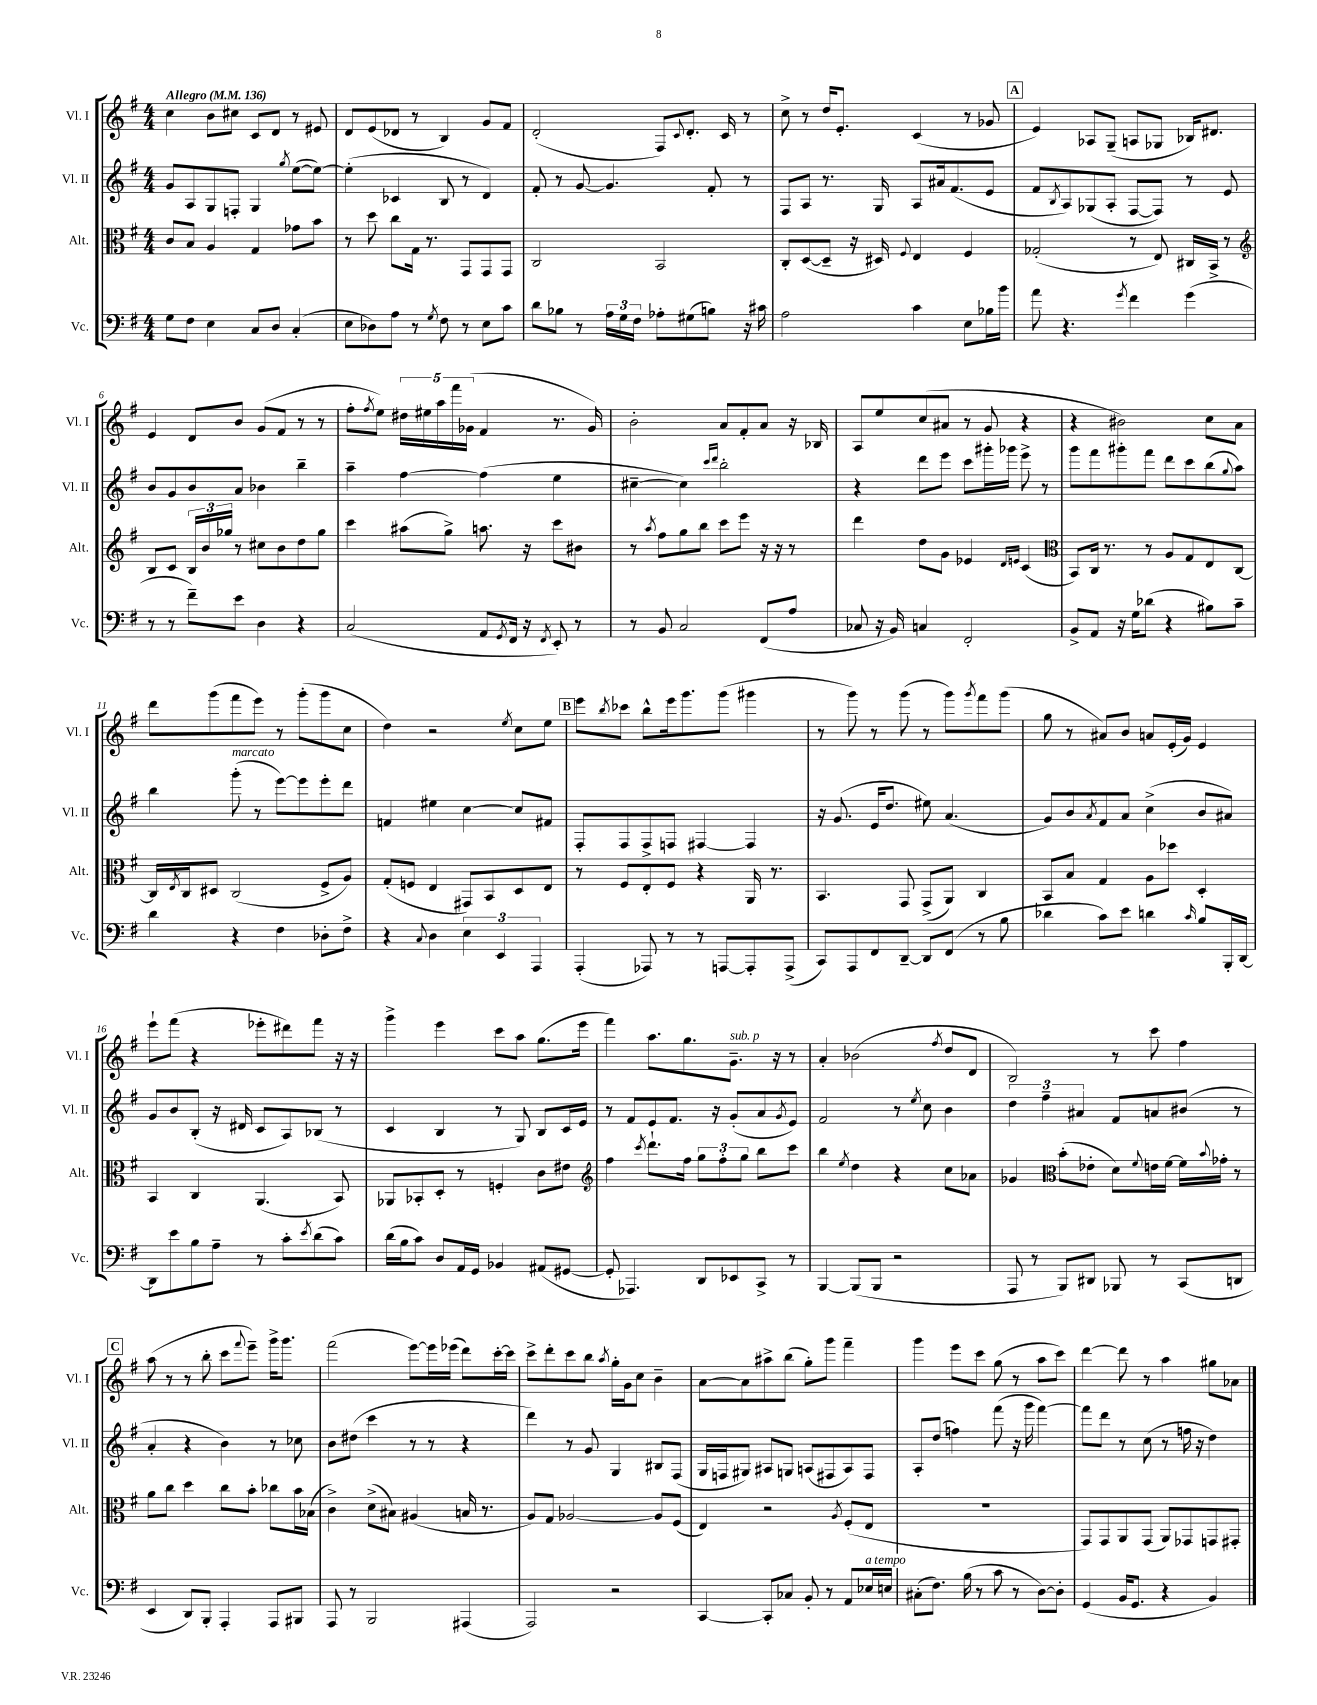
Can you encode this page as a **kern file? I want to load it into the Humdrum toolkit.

**kern	**kern	**kern	**kern
*staff4	*staff3	*staff2	*staff1
*clefF4	*clefC3	*clefG2	*clefG2
*k[f#]	*k[f#]	*k[f#]	*k[f#]
*M4/4	*M4/4	*M4/4	*M4/4
*MM136	*MM136	*MM136	*MM136
8G	8c	8g	4cc
8F#	8B	8A	.
4E	4A	8G	8b
.	.	8F'	8cc#
8C	4G	4G	8c
8D	.	.	8d
.	.	8qgg	.
(4C'	8g-	([8ee	8r
.	8b	8ee_)	8e#
=	=	=	=
8E	8r	(4ee']	8d
8D-)	8dd	.	(8e
8A	8cc	4c-	8d-
8r	16G	.	8r
.	8.r	.	.
8qG	.	.	.
8F#	.	8B	4B)
8r	8GG	8r	.
8E	8GG	4d)	8g
8c	8GG	.	8f#
=	=	=	=
8d	2C	8f#'	(2d'
8B-	.	8r	.
8r	.	[8g	.
24A	.	4.g]	.
24G	.	.	.
24F#	.	.	.
8A-'	2BB	.	8F#)
.	.	.	8qqc
(8G#	.	.	8.d'
8B)	.	8f#'	.
.	.	.	16c
16r	.	8r	8r
16c#	.	.	.
=	=	=	=
2A	8C'	8F#	8cc^
.	([8D	8A	8r
.	8D~]	8.r	16dd
.	.	.	8.e'
.	16r	.	.
.	16D#)	16G	.
.	8qqF#	.	.
4c	4E	8A	(4c
.	.	16a#	.
.	.	(8.f#	.
8E	4F#	.	8r
16B-	.	8e	8g-
16b	.	.	.
=	=	=	=
8a	(2G-'	8f#	4e)
.	.	8qB	.
4.r	.	8A)	.
.	.	(8G-	8A-
.	.	8A'	(8G~
8qg	.	.	.
4f#	8r	[8F#	8A
.	8E)	8F#])	8G-
(4g	16C#	8r	16B-)
.	16BB^	.	8.d#
.	8r	8e	.
=	=	=	=
*	*clefG2	*	*
8r	8B	8b	4e
8r	8c	8g	.
8f#~)	24B	8b	8d
.	24b	.	.
.	24gg-	.	.
8e	8r	8a	8b
4D	8cc#	4b-	(8g
.	8b	.	8f#
4r	8dd	4bb~	8r
.	8gg-	.	8r
=	=	=	=
(2C	4ccc	4aa~	8ff#'
.	.	.	8qff#
.	.	.	8ee)
.	(8aa#	[4ff#	20dd#
.	.	.	20ee#
.	.	.	20aa
.	8gg^)	.	.
.	.	.	20fff#
.	.	.	(20g-
8AA	8.aa	(4ff#]	4f#
8qGG	.	.	.
16FF#	.	.	.
16r	16r	.	.
8qFF#	.	.	.
8EE')	8ccc	4ee	8.r
8r	8b#	.	.
.	.	.	16g-)
=	=	=	=
8r	8r	[4cc#~	2b'
.	8qaa	.	.
8BB	8ff#	.	.
2C	8gg	4cc#])	.
.	8bb	.	.
.	.	16qqccc	.
.	.	16qqddd	.
.	8ccc	2bb'	8a
.	8eee	.	8f#'
(8FF#	16r	.	8a
.	16r	.	.
8A	8r	.	16r
.	.	.	16B-
=	=	=	=
8C-	4ddd	4r	8A
16r	.	.	8ee
16BB)	.	.	.
4C	8dd	8ddd	(8cc
.	8g	8eee	8a#
2FF#'	4e-	8ccc	8r
.	.	16ggg#'	8g
.	.	16ggg-	.
.	16qqd	.	.
.	16qqe	.	.
.	(4c	8eee^	4r
.	.	8r	.
=	=	=	=
*	*clefC3	*	*
8BB^	8BB)	8ggg	4r
8AA	16C	8fff#	.
.	8.r	.	.
16r	.	8ggg#'	2b#)
16G	.	.	.
(8d-	8r	8fff#	.
4r	8A	8ddd	.
.	8G	8ccc	.
8B#)	8E	(8bb	8cc
.	.	8qqgg	.
8c~	[8C	8aa)	8a
=	=	=	=
4d	16C]	4bb	8ddd
.	8qE	.	.
.	16C	.	.
.	8D#	.	(8ggg
4r	(2C	(8ggg'	8fff#
.	.	8r	8eee)
4F#	.	[8eee)	8r
.	.	8eee]	(8ggg'
8D-'	8F#^	8eee'	8ggg
8F#^	8A)	8ddd	8cc
=	=	=	=
4r	(8G'	4f	4dd)
.	8F	.	.
8qqC	.	.	.
4D	4E	4ee#	2r
6E	8GG#)	[4cc	.
.	8BB	.	.
6EE	.	.	.
.	.	.	8qee
.	8D	8cc]	8cc
6AAA	.	.	.
.	8E	8f#	8ee
=	=	=	=
(4AAA'	8r	8F#'	8eee
.	.	.	8qbb
.	8F#	8F#	8ccc-
8AAA-)	8E'	8F#^	8bb^^
8r	8F#	8F	16eee
.	.	.	8.ggg
8r	4r	[4F#	.
[8AAA	.	.	(8ggg
8AAA']	16AA	4F#]	4ggg#
.	8.r	.	.
(8AAA^	.	.	.
=	=	=	=
8CC)	4.BB	16r	8r
.	.	(8.g	.
8AAA	.	.	8ggg)
8FF#	.	16e	8r
.	.	8.dd	.
[8DD~	8GG	.	(8ggg
8DD]	(8GG^	8ee#)	8r
(8FF#	8AA)	(4.a	8ggg)
.	.	.	8qggg
8r	4C	.	8fff#
8B	.	.	(8ggg
=	=	=	=
4d-	8BB	8g)	8gg
.	8B	8b	8r
.	.	8qa	.
8c)	4G	8f#	8a#)
8e	.	8a	8b
4d	8A	(4cc^	8a
.	8dd-	.	(16e'
.	.	.	16g)
16qqc	.	.	.
8B	4D'	8b	4e
16BBB'	.	8a#)	.
[16DD	.	.	.
=	=	=	=
8DD]	4BB	8g	8eee`
8e	.	8b	(8fff#
8B	4C	(8B'	4r
8A~	.	16r	.
.	.	16d#	.
8r	(4.AA	8c	8eee-'
8c'	.	8A)	8ddd#)
8qe	.	.	.
(8d	.	(8B-	8fff#
8c)	8BB)	8r	16r
.	.	.	16r
=	=	=	=
(16d	8AA-	4c	4ggg^
16B	.	.	.
8c)	8BB-'	.	.
8D	8D'	4B	4eee
16AA	8r	.	.
16GG	.	.	.
4BB-	4F'	8r	8ccc
.	.	8G)	8aa
(8AA#	8c	8B	(8.gg
[8GG#	8e#	16c	.
.	.	16e	16eee
=	=	=	=
*	*clefG2	*	*
8GG#']	4ff#	8r	4fff#)
4.AAA-)	.	8f#	.
.	8qccc	.	.
.	8.ddd`	8e	8.aa
.	.	8.f#	.
.	16ff#	.	8.gg
8DD	12gg	.	.
.	.	16r	.
.	12ff#'	.	.
8EE-	.	(8g'	8.g~
.	12gg	.	.
8CC^	8bb	8a	.
.	.	.	16r
.	.	8qg	.
8r	8ccc	8e)	8r
=	=	=	=
[4BBB	4bb	2f#	4a'
.	8qee	.	.
(8BBB]	4dd	.	(2b-
8BBB	.	.	.
2r	4r	8r	.
.	.	8qee	.
.	.	8cc	.
.	.	.	8qff#
.	8cc	4b	8dd
.	8a-	.	8d
=	=	=	=
8AAA	4g-	6dd	2B)
8r	.	.	.
.	.	6ff#~	.
*	*clefC3	*	*
8BBB)	(8b'	.	.
.	.	6a#	.
8DD#	8e-'	.	.
8BBB-	8d)	8f#	8r
.	8qqf#	.	.
8r	16e	8a	8ccc
.	[16f#	.	.
(8CC	16f#]	(8b#	4ff#
.	8qqb	.	.
.	16g-'	.	.
8DD	8r	8r	.
=	=	=	=
4EE	8a	4a'	(8aa
.	8cc	.	8r
8DD)	4dd	4r	8r
8BBB'	.	.	8bb'
4AAA'	8cc	4b)	8ccc
.	.	.	8qqfff#
.	8b'	.	8eee~)
8AAA	8cc-	8r	16ggg^
.	.	.	8.ggg
8BBB#	16b	8cc-	.
.	(16B-	.	.
=	=	=	=
8AAA	4c^)	8b	(2fff#
8r	.	(8dd#	.
2BBB	(8d^	4ccc	.
.	8B#)	.	.
.	(4A#	8r	[8eee)
.	.	8r	16eee]
.	.	.	(16eee-
(4AAA#	16B	4r	8ddd)
.	8.r	.	.
.	.	.	[16ccc'
.	.	.	16ccc]
=	=	=	=
2AAA)	8A)	4ddd)	8ccc^
.	8G	.	8ddd'
.	[2A-	8r	8ccc
.	.	8g	8bb
.	.	.	8qaa
2r	.	4G	16gg'
.	.	.	16g
.	.	.	8cc
.	8A-]	8B#	4b~
.	(8F#	(8F#	.
=	=	=	=
[4CC	4E)	16G	[8a
.	.	16F	.
.	.	8G#)	8a]
8CC']	2r	8A#	8aa#^
8C-	.	8G	(8bb
8BB'	.	(8A	8gg')
8r	.	8F#	8ggg
.	8qA	.	.
8AA	(8F#'	8A)	4fff#~
16E-	8E	8F#	.
16E	.	.	.
=	=	=	=
(8C#'	1r	8A'	4ggg
8.F#)	.	(8dd	.
.	.	4ff)	8eee
(16B	.	.	.
8r	.	.	8ccc
8c	.	(8fff#	(8gg
8r	.	16r	8r
.	.	16ggg	.
[8D)	.	[4fff#)	8aa
8D']	.	.	8ccc)
=	=	=	=
(4GG	8GG)	8fff#]	[4ddd
.	8GG	8ddd	.
16BB	8AA	8r	8ddd]
8.GG	.	.	.
.	(8GG	(8cc	8r
4r	8AA)	8r	4aa
.	8GG-	16ff	.
.	.	16r	.
4BB)	8GG	4dd)	8gg#
.	8GG#'	.	8a-
==	==	==	==
*-	*-	*-	*-
